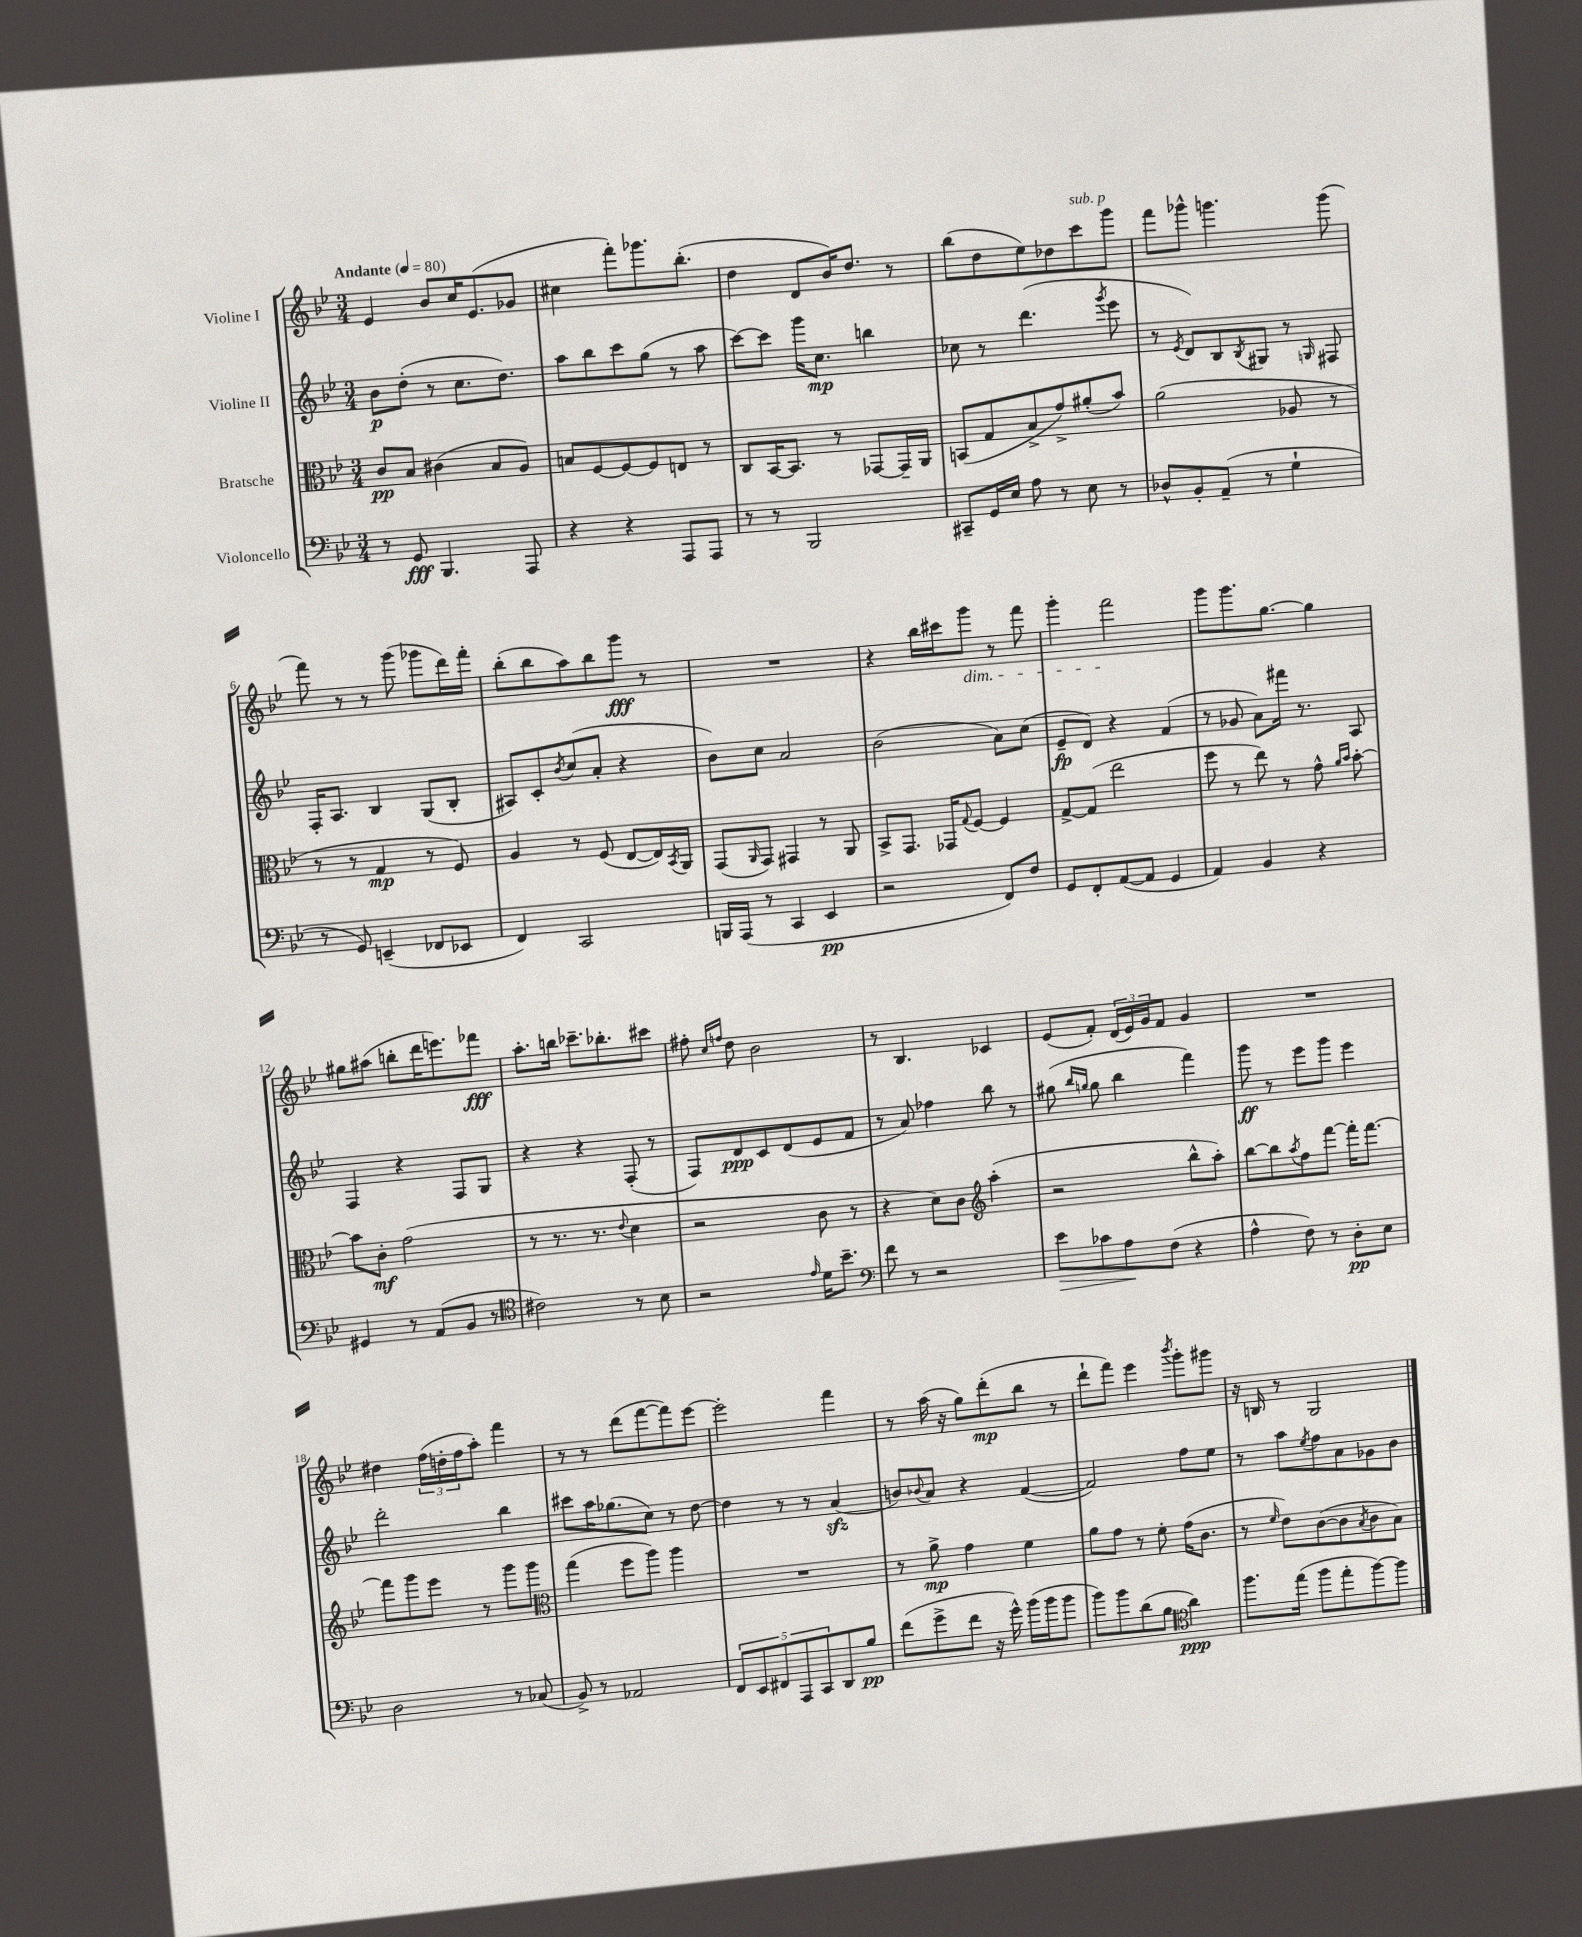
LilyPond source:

<<
\new StaffGroup <<
\new Staff = "s0" \with { instrumentName = "Violine I" } {
    \clef treble \key bes \major \numericTimeSignature \time 3/4 \tempo "Andante" 4 = 80
    ees'4 bes'8 c''16 ees'8.( ges'8 |
    cis''4 f'''8-.) ges'''8. bes''8.-.( |
    d''4 d'8 bes'16) d''8. r8 |
    bes''8( d''8 ees''8) des''8 c'''8^\markup { \italic "sub. p" } g'''8 |
    f'''8 ges'''8-^ g'''4. g'''8( |
    f'''8) r8 r8 g'''8( ges'''8 d'''16) f'''16-. |
    bes''8-.( bes''8 a''8) bes''8 g'''8\fff r8 |
    R2. |
    r4 bes''16 cis'''16 g'''8\dim r8 f'''8 |
    g'''4-. f'''2\! |
    g'''8 g'''8. g''8.~ g''4 |
    gis''8 ais''8( b''8-. d'''16 e'''8.) fes'''8\fff |
    a''8.-. b''16 ces'''8.-- bes''8.-. cis'''8 |
    fis''8-. \grace { c''16 f''16 } d''8 bes'2 |
    r8 bes4. ces'4 |
    ees'8( f'8-.) \tuplet 3/2 { d'16( ees'16) g'16 } f'8 g'4 |
    R2. |
    dis''4 \tuplet 3/2 { f''16( d''16-. f''16 } a''8-.) f'''4 |
    r8 r8 d'''8( f'''8~ f'''8) ees'''8~ |
    ees'''2-. f'''4 |
    r8 a''16( r16 g''8) d'''8-.\mp( bes''8 r8 |
    d'''8-! f'''8) ees'''4 \acciaccatura { bes'''8 } g'''8-. gis'''8 |
    r16 b16 r8 g2 \bar "|." |
}
\new Staff = "s1" \with { instrumentName = "Violine II" } {
    \clef treble \key bes \major \numericTimeSignature \time 3/4
    bes'8\p d''8-.( r8 c''8. d''8.) |
    a''8 bes''8 c'''8 g''8( r8 a''8 |
    c'''8~) c'''8 g'''16 c''8.\mp b''4 |
    ces''8 r8 d'''4.( \acciaccatura { g'''8 } ees'''8 |
    r8 \acciaccatura { ees'8 } d'8) bes8 \acciaccatura { bes8 } gis8 r8 \grace { g16 } fis8 |
    f16-. a8. bes4 g8( bes8-. |
    ais8) c'8-. \acciaccatura { bes'8 } c''8( a'8-. r4 |
    bes'8) c''8 a'2 |
    bes'2( a'8) c''8( |
    ees'8--\fp d'8) r4 f'4( |
    r8 ges'8 a'8) fis'''16 r8. a8 |
    f4 r4 f8 g8 |
    r4 r4 f8-.( r8 |
    f8) d'8\ppp c'8 d'8( ees'8 f'8 |
    r8 a'8) fes''4 bes''8 r8 |
    gis''8( \grace { bes''16 g''16 } g''8 bes''4 f'''4) |
    g'''8\ff r8 ees'''8 g'''8 ees'''4 |
    d'''2-. bes''4 |
    cis'''8 a''16 ges''8.( c''8) r8 d''8~ |
    d''4 r8 r8 a'4\sfz( |
    b'8) \appoggiatura { bes'8 } a'8 r4 f'4~( |
    f'2) f''8 ees''8 |
    r8 a''8 \acciaccatura { ees''8 } f''8 a'8 ges'8 bes'8 \bar "|." |
}
\new Staff = "s2" \with { instrumentName = "Bratsche" } {
    \clef alto \key bes \major \numericTimeSignature \time 3/4
    c'8\pp bes8 cis'4( bes8 a8) |
    b8 f8~ f8~ f8 e8 r8 |
    c8 bes,16~ bes,8. r8 ges,8~ ges,16-- a,16 |
    b,8( g8 bes8-> g'8->) ais'8-.( bes'8) |
    a'2( aes8 r8 |
    r8 r8 g4\mp r8 f8) |
    a4 r8 f8( ees8~ ees16) \acciaccatura { bes,8 } a,16 |
    g,8( \grace { a,16 } g,8) gis,4 r8 a,8 |
    bes,8-> g,8. ges,16 \appoggiatura { g8 } f8~ f4 |
    g8~-> g8( ees''2 |
    f''8 r8 ees''8) r8 g'8-^ \grace { a'16 bes'16 } bes'8~-. |
    bes'8 c'8-.\mf g'2( |
    r8 r8. r8. \appoggiatura { ees'8 } d'4 |
    r2 c'8 r8 |
    r4 d'8) c'8 \clef treble a''4-.( |
    r2 bes''8-^ a''8-.) |
    bes''8~ bes''8 \acciaccatura { a''8 } f''8 f'''8~ f'''16-. f'''8.~ |
    f'''8 g'''8 ees'''8 r8 g'''8 g'''8 |
    \clef alto g''4( f''8 a''8) a''4 |
    R2. |
    r8 a'8->\mp g'4 f'4 |
    a'8 g'8 r8 f'8-. g'16( c'8. |
    r8 \grace { f'16 } ees'8) c'8~( c'8 \acciaccatura { bes8 } c'8 bes8) \bar "|." |
}
\new Staff = "s3" \with { instrumentName = "Violoncello" } {
    \clef bass \key bes \major \numericTimeSignature \time 3/4
    r8 g,8\fff bes,,4. a,,8 |
    r4 r4 a,,8 a,,8 |
    r8 r8 bes,,2 |
    cis,8-- g,16 ees16 a8 r8 ees8 r8 |
    des8-^ bes,8-. a,8--( r8 g4-! |
    r8 g,8) e,4--( fes,8 ees,8 |
    f,4) c,2 |
    b,,16 a,,16( r8 c,4 ees,4\pp |
    r2 f,8) f8 |
    g,8 f,8-. a,8~( a,8 g,4 |
    a,4) bes,4 r4 |
    gis,4 r8 a,8( bes,8 r8 |
    \clef tenor cis'2) r8 bes8 |
    r2 \grace { ees'16 } d'16 bes'8.-- |
    \clef bass f'8 r8 r2 |
    ees'8\> ces'8 a8\! f8( r4 |
    a4-^ f8) r8 d8-.\pp ees8 |
    d2 r8 ces8( |
    bes,8->) r8 aes,2 |
    \tuplet 5/4 { f,8 ees,8 fis,8 a,,8 c,8 } d,8 bes8\pp |
    f'8( g'8-> f'8 r16 g'16-^) bes'16( bes'16 bes'8 |
    bes'8) bes'8 d'8( bes8 \clef tenor a'4\ppp) |
    f''8. ees''16( f''8 ees''8-. f''8~) f''8 \bar "|." |
}
>>
>>
